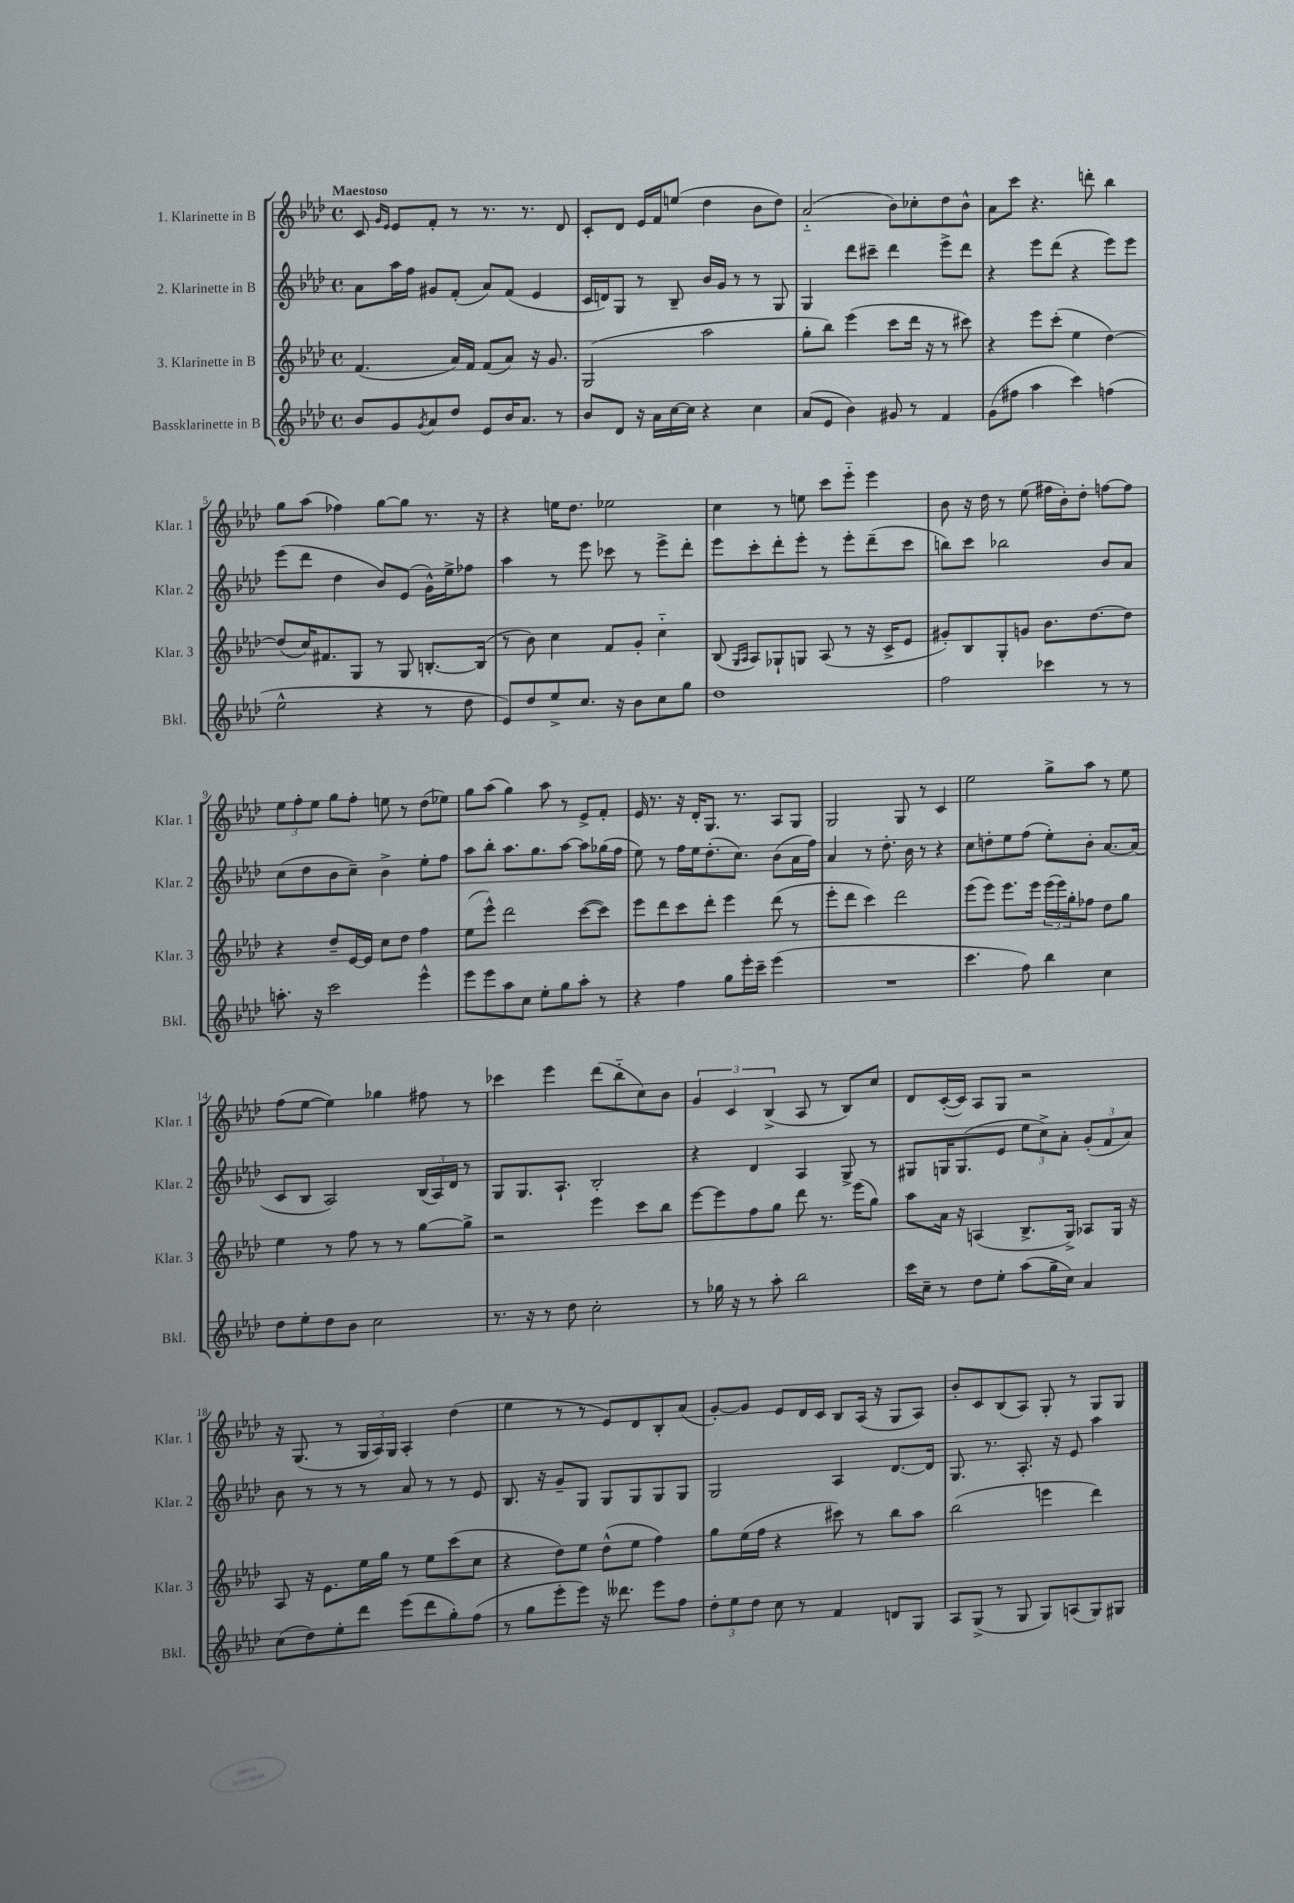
<<
\new StaffGroup <<
\new Staff = "s0" \with { instrumentName = "1. Klarinette in B" shortInstrumentName = "Klar. 1" } {
    \clef treble \key aes \major \defaultTimeSignature \time 4/4 \tempo "Maestoso"
    c'8 \grace { g'16 ees'16 } ees'8 f'8-. r8 r8. r8. des'8 |
    c'8-. des'8 ees'16 f'16 e''8( des''4 bes'8 des''8) |
    aes'2-_( bes'8) ces''8-. des''8 bes'8-^ |
    aes'8 c'''8 r4. d'''8-. bes''4 |
    g''8 aes''8( fes''4) g''8~ g''8 r8. r16 |
    r4 e''16 des''8. ees''2 |
    c''4 r8 e''8 c'''8 ees'''8-_ ees'''4 |
    bes'8 r16 des''16 r8 ees''8( fis''16 bes'16-.) des''8-. f''8~ f''8 |
    \tuplet 3/2 { ees''8 f''8-. ees''8 } g''8 f''8-. e''8 r8 des''8( ees''8) |
    g''8 aes''8( g''4) aes''8 r8 ees'8-> f'8-. |
    ees'16 r8. r16 des'16-. g8. r8. aes8 g8 |
    g2 g8 r8 c'4 |
    ees''2 g''8-> aes''8 r8 ees''8 |
    f''8( ees''8~ ees''4) ges''4 fis''8 r8 |
    ces'''4 ees'''4 des'''8( bes''8-_ c''8) bes'8 |
    \tuplet 3/2 { g'4 c'4 bes4->( } aes8 r8 bes8) c''8 |
    des'8 c'16~-.( c'16) aes8 g8 r2 |
    r16 g8.( r8 \tuplet 3/2 { g16 aes16) g16 } aes4-. des''4( |
    ees''4 r8 r8 ees'8) des'8 bes8-. aes'8( |
    g'8~-.) g'8 ees'8 des'16 c'16 bes8 aes16( r16 g8 aes8) |
    bes'8-. c'8 bes8( aes8) g8-. r8 g8 g8 \bar "|." |
}
\new Staff = "s1" \with { instrumentName = "2. Klarinette in B" shortInstrumentName = "Klar. 2" } {
    \clef treble \key aes \major \defaultTimeSignature \time 4/4
    aes'8 aes''16 f''16 gis'8 f'8-.( aes'8) f'8( ees'4 |
    c'16 d'16) g8 r8 bes8-- bes'16 g'16 r8 r8 g8 |
    g4 des'''8 cis'''8-- des'''4 ees'''8-> des'''8 |
    r4 ees'''8 des'''8( r4 ees'''8) ees'''8 |
    ees'''8( des'''8 des''4 bes'8) ees'8( g'16-^) ees''16-> fes''8 |
    aes''4 r8 ees'''8 ces'''8 r8 ees'''8-> des'''8-. |
    ees'''8 c'''8-. des'''8-. ees'''8-. r8 ees'''8-. des'''8--( c'''8 |
    b''8) c'''8 bes''2 bes'8 aes'8 |
    c''8( des''8 bes'8 c''8--) bes'4-> ees''8-. f''8 |
    aes''8 bes''8-. aes''8. g''8. aes''8~ aes''8 ges''16( f''16 |
    ees''8) r8 f''16 ees''16 des''8.-.( c''8.) bes'8( aes'16 f''16) |
    aes'4 r8 des''8.-. bes'16 r8 r4 |
    c''8 d''8-. ees''8 f''8( ees''8-.) bes'8-. aes'8.~ aes'16( |
    c'8 bes8 aes2) \tuplet 3/2 { bes16( aes16) des'16 } r8 |
    g8 g8. aes8.-! bes2-. |
    r4 des'4 aes4 g8-> r8 |
    gis8 g16 g8.( ees'8 \tuplet 3/2 { ees''8 c''8->) aes'8-. } \tuplet 3/2 { g'8-.( f'8 aes'8) } |
    bes'8 r8 r8 r8 aes'8 r8 r8 ees'8 |
    bes8. r16 g'8-- g8 g8 g8 g8 g8 |
    g2 aes4 des'8.~ des'16 |
    g8. r8. aes8.-. r16 ees'8 aes''4 \bar "|." |
}
\new Staff = "s2" \with { instrumentName = "3. Klarinette in B" shortInstrumentName = "Klar. 3" } {
    \clef treble \key aes \major \defaultTimeSignature \time 4/4
    f'4.( aes'16) f'16 f'8( aes'8) r16 g'8. |
    g2( aes''2 |
    g''8-. bes''8) ees'''4( c'''8 des'''16 r16 r8 cis'''8) |
    r4 ees'''8 c'''8-.( ees''4 des''4~) |
    des''8( c''16) fis'8. g8 r8 g8 b8.~-. b16( |
    r8 bes'8) c''4 f'8 g'8-. c''4-_ |
    bes8( \grace { g16 aes16 } aes8) ges8-! g8 aes8( r8 r16 c'16-> ees'8 |
    gis'8-.) bes8 g8-. g'8 bes'8. des''8.~ des''8 |
    r4 des''8-- ees'16~ ees'16 c''8 des''8 f''4 |
    ees''8( ees'''8-^) des'''2 c'''8~( c'''8) |
    ees'''8 des'''8 c'''8 des'''8-. ees'''4 des'''8( r8 |
    ees'''8-. des'''8 c'''4) des'''2 |
    ees'''8( ees'''8) ees'''8. ees'''16 \tuplet 3/2 { ees'''16( ees'''16) g''16-. } fes''8 des''8 g''8 |
    ees''4 r8 f''8 r8 r8 g''8~ g''8-> |
    r2 ees'''4 c'''8 bes''8 |
    ees'''8~ ees'''8 f''8 g''8 des'''8 r8. ees'''16( g''8) |
    aes''8 aes'16 r16 a4( bes8.-> g16->) aes8 g16 r16 |
    aes8 r16 ees'8. ees''16 g''16 r8 ees''8 c'''8( c''8 |
    r4 des''8) ees''8 des''8-^( ees''8 f''4) |
    g''8 ees''16( f''16 r4 cis'''8) r8 bes''8 aes''8 |
    bes''2( e'''4 des'''4) \bar "|." |
}
\new Staff = "s3" \with { instrumentName = "Bassklarinette in B" shortInstrumentName = "Bkl." } {
    \clef treble \key aes \major \defaultTimeSignature \time 4/4
    bes'8 g'8 \acciaccatura { g'8 } aes'8 des''8 ees'8 bes'16 aes'8. r8 |
    bes'8 des'8 r16 aes'16 c''16~ c''16 r4 c''4 |
    aes'8( ees'8 bes'4) gis'8 r8 f'4 |
    g'8( fis''8 aes''4 c'''4) f''4( |
    ees''2-^ r4 r8 des''8 |
    ees'8) des''8 ees''8-> c''8. r16 bes'8 c''8 g''8 |
    des''1 |
    f''2 ces'''4 r8 r8 |
    a''8.-. r16 c'''2 ees'''4-^ |
    ees'''8 ees'''8 aes''8 c''8 ees''8-. g''8 aes''8-. r8 |
    r4 f''4 g''8 ees'''16-. c'''16-- ees'''4( |
    R1 |
    c'''4. f''8) bes''4 c''4 |
    des''8 ees''8-. des''8 bes'8 c''2 |
    r8. r16 r8 des''8 c''2-. |
    r8 ges''16 r16 r8 aes''8-. bes''2 |
    c'''16 c''16-- r8 des''8 ees''8-. aes''8( g''16-- c''16) aes'4 |
    c''8( des''8) ees''8-. des'''8 ees'''8( des'''8 g''8-.) f''8( |
    r8 g''8 ees'''8-. ees'''8) r16 deses'''8. ees'''8 f''8 |
    \tuplet 3/2 { des''8-. ees''8 des''8 } c''8 r8 f'4 d'8 g8 |
    aes8 g8->( r8 g8 g8) a8( g8) gis8 \bar "|." |
}
>>
>>
